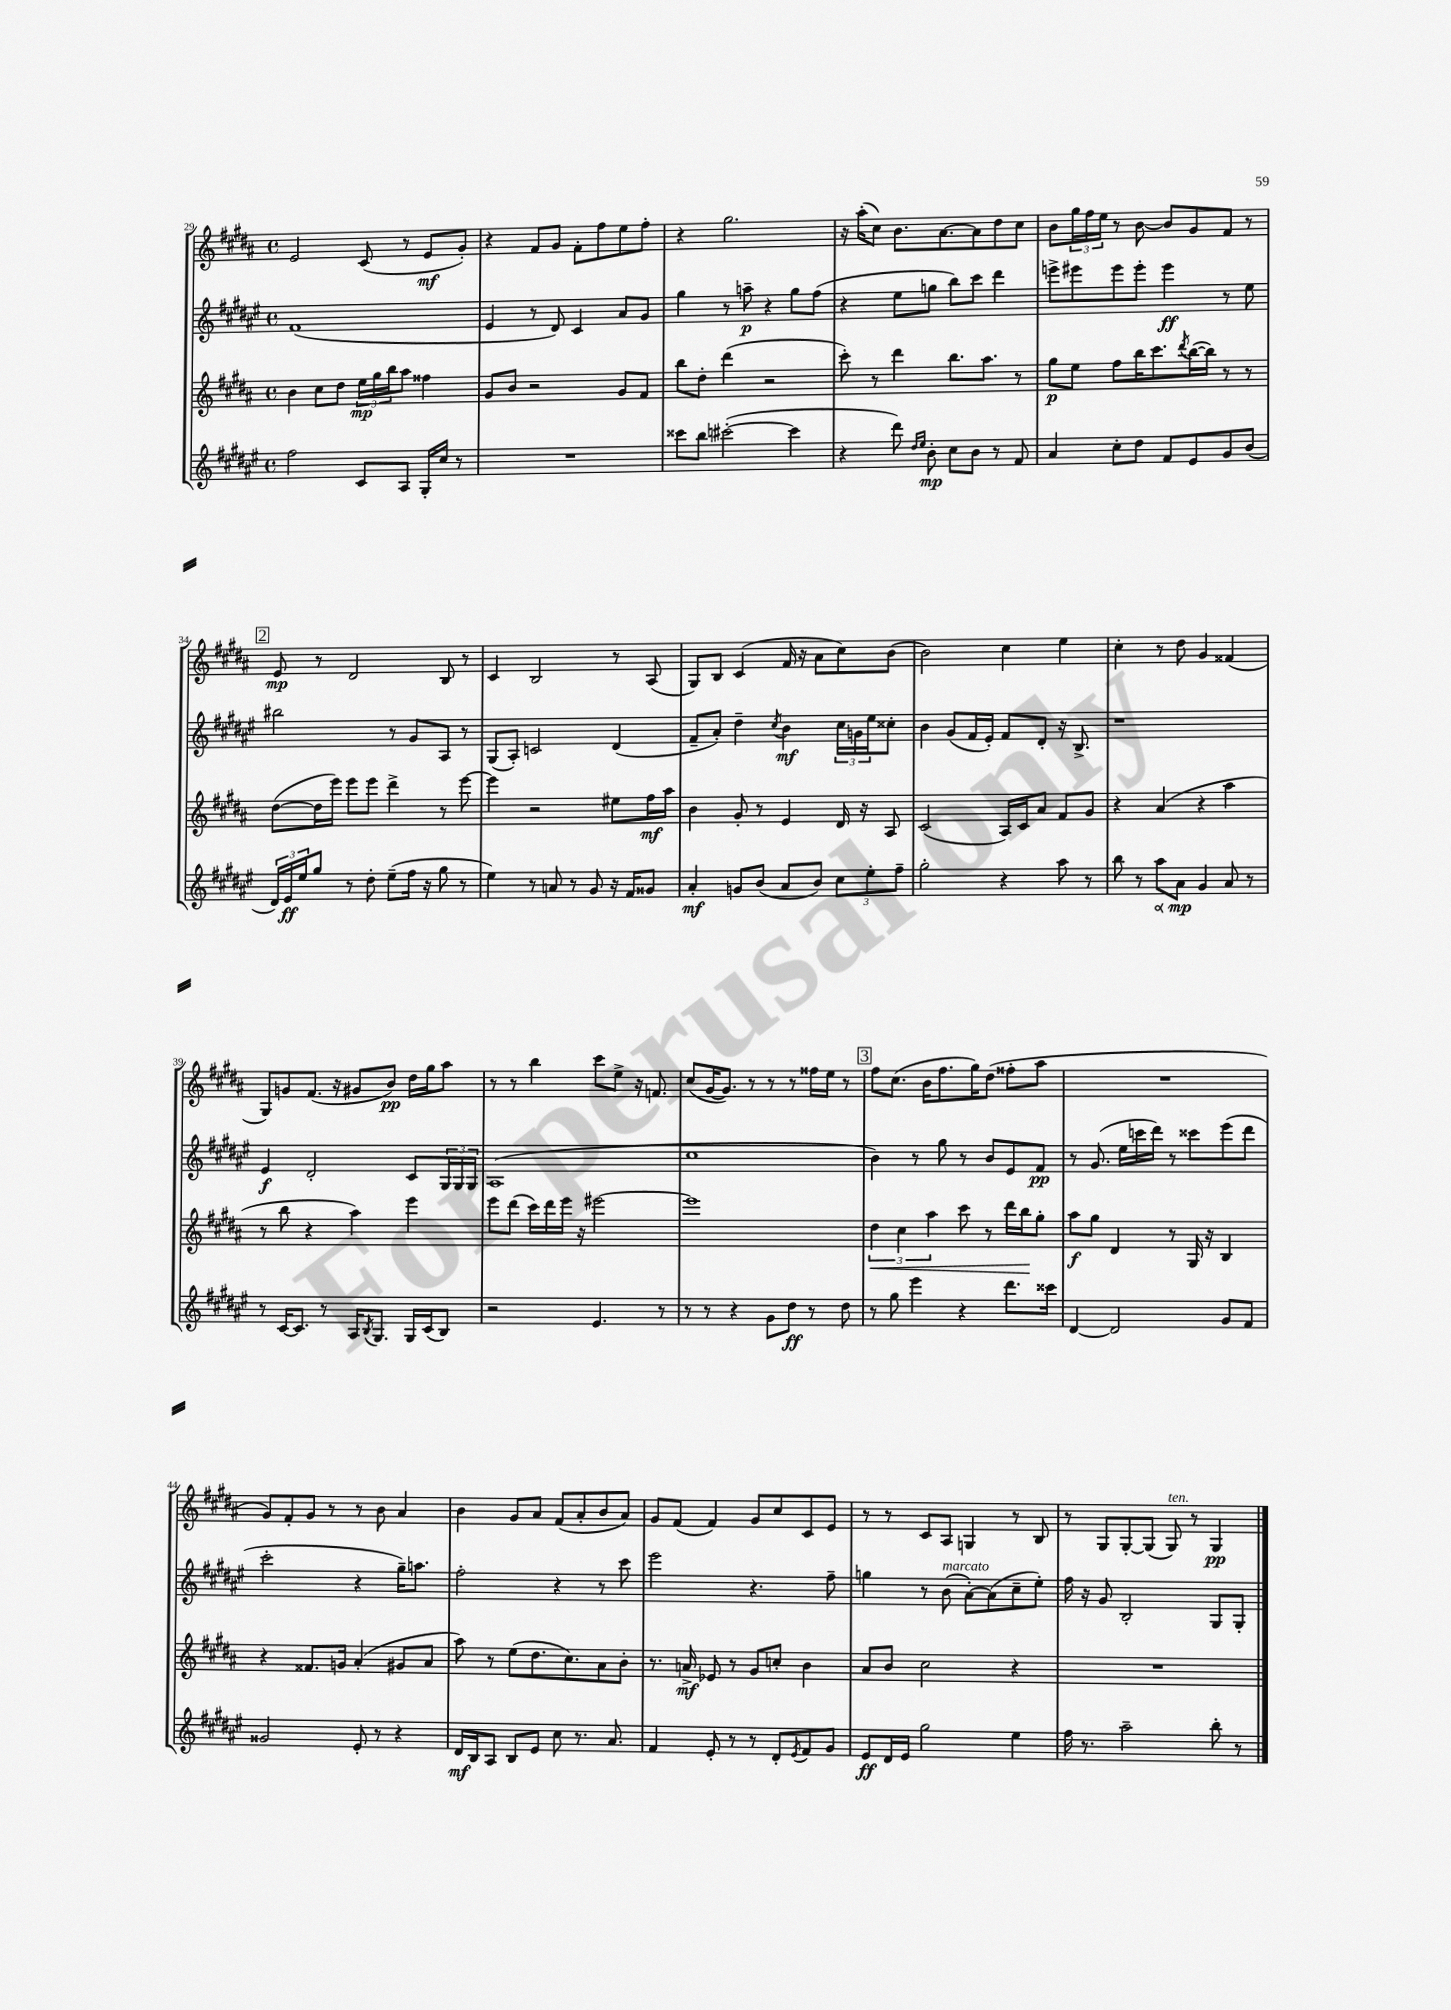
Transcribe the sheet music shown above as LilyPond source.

<<
\new StaffGroup <<
\new Staff = "s0" {
    \clef treble \key b \major \defaultTimeSignature \time 4/4
    e'2 cis'8( r8 e'8\mf gis'8-.) |
    r4 fis'8 gis'8 fis'8-. fis''8 e''8 fis''8-. |
    r4 gis''2. |
    r16 ais''16-.( cis''8) b'8. ais'8.~ ais'8 dis''8 cis''8 |
    b'8 \tuplet 3/2 { gis''16 fis''16 e''16 } r8 b'8~ b'8 gis'8 fis'8 r8 |
    \mark \markup { \box "2" } e'8\mp r8 dis'2 b8 r8 |
    cis'4 b2 r8 ais8( |
    gis8) b8 cis'4( fis'16 r16 ais'8 cis''8) b'8( |
    b'2) cis''4 e''4 |
    cis''4-. r8 dis''8 gis'4 fisis'4( |
    gis8) g'8 fis'8.( r16 gis'8 b'8\pp) dis''16 gis''16 ais''8 |
    r8 r8 b''4 cis'''8 e''8-> r16 f'8. |
    cis''8( gis'16~ gis'8.) r8 r8 r8 fisis''16 e''16 r8 |
    \mark \markup { \box "3" } fis''8 cis''8.( b'16 fis''8. gis''16) dis''8( fisis''8-. ais''8 |
    R1 |
    gis'8) fis'8-. gis'8 r8 r8 b'8 ais'4 |
    b'4 gis'8 ais'8 fis'8( ais'8-. b'8 ais'8) |
    gis'8 fis'8( fis'4) gis'8 cis''8 cis'8 e'8 |
    r8 r8 cis'8 ais8 g4 r8 b8 |
    r8 gis8 gis8~-. gis8( gis8^\markup { \italic "ten." }) r8 gis4\pp \bar "|." |
}
\new Staff = "s1" {
    \clef treble \key fis \major \defaultTimeSignature \time 4/4
    fis'1( |
    eis'4 r8 dis'8) cis'4 ais'8 gis'8 |
    gis''4 r8 a''8--\p r4 gis''8 fis''8( |
    r4 eis''8 g''8 b''8) cis'''8 dis'''4 |
    e'''8-> eis'''8 eis'''8 eis'''8-. eis'''4\ff r8 eis''8 |
    \mark \markup { \box "2" } bis''2 r8 gis'8 ais8 r8 |
    gis8( ais8-.) c'2 dis'4( |
    fis'8-- ais'8-.) dis''4-- \acciaccatura { cis''8 } b'4\mf \tuplet 3/2 { cis''16 g'16 eis''16 } cisis''8-. |
    b'4 gis'8( fis'16 eis'16-.) fis'8 dis'8-. r16 b8.-> |
    r1 |
    eis'4\f dis'2-. cis'8 \tuplet 3/2 { gis16 gis16 gis16 } |
    ais1( |
    cis''1 |
    \mark \markup { \box "3" } b'4) r8 gis''8 r8 b'8 eis'8 fis'8\pp |
    r8 gis'8.( eis''16 c'''16 dis'''16) r8 cisis'''8 eis'''8( dis'''8 |
    cis'''2-. r4 gis''16--) a''8. |
    fis''2-. r4 r8 cis'''8 |
    eis'''2 r4. fis''8-- |
    g''4 r8 b'8^\markup { \italic "marcato" }( ais'8~-.) ais'8( cis''8-- eis''8-.) |
    fis''16 r16 gis'8 b2-. gis8 gis8-. \bar "|." |
}
\new Staff = "s2" {
    \clef treble \key b \major \defaultTimeSignature \time 4/4
    b'4 cis''8 dis''8 \tuplet 3/2 { e''16\mp gis''16 b''16 } ais''8 fisis''4 |
    gis'8 b'8 r2 gis'8 fis'8 |
    b''8 dis''8-. dis'''4( r2 |
    cis'''8-.) r8 dis'''4 b''8. ais''8. r8 |
    gis''8\p e''8 fis''8 b''16 cis'''8. \acciaccatura { dis'''8 } b''16~( b''16) r8 r8 |
    \mark \markup { \box "2" } dis''8~( dis''16 e'''16) e'''8 e'''8 dis'''4-> r8 e'''8~ |
    e'''4 r2 eis''8 fis''16\mf ais''16 |
    b'4 gis'8-. r8 e'4 dis'16 r16 ais8 |
    cis'2( ais16) cis'16 ais'8 fis'8 gis'8 |
    r4 ais'4( r4 ais''4 |
    r8 b''8 r4 ais''4) e'''4 |
    e'''8 dis'''8( cis'''16) dis'''16 e'''16 r16 eis'''2~ |
    eis'''1 |
    \mark \markup { \box "3" } \tuplet 3/2 { dis''4\< cis''4 ais''4 } cis'''8 r8 dis'''16 b''16\! gis''8-. |
    ais''8\f gis''8 dis'4 r8 gis16 r16 b4 |
    r4 fisis'8. g'16 ais'4-.( gis'8 ais'8 |
    ais''8) r8 e''8( dis''8. cis''8.) ais'8 b'8-. |
    r8. a'16->\mf ees'8 r8 gis'8 c''8-. b'4 |
    ais'8 b'8 cis''2 r4 |
    R1 \bar "|." |
}
\new Staff = "s3" {
    \clef treble \key fis \major \defaultTimeSignature \time 4/4
    fis''2 cis'8 ais8 gis16-. cis''16 r8 |
    R1 |
    cisis'''8 b''8 cis'''2~-.( cis'''4 |
    r4 dis'''8) \grace { dis''16 eis''16 } b'8-.\mp cis''8 b'8 r8 fis'8 |
    ais'4 cis''8-. dis''8 fis'8 eis'8 gis'8 b'8( |
    \mark \markup { \box "2" } \tuplet 3/2 { dis'16) eis'16\ff eis''16 } gis''8 r8 dis''8-. eis''8--( fis''16 r16 gis''8 r8 |
    eis''4) r8 a'8 r8 gis'8 r16 fis'16 gisis'8 |
    ais'4-.\mf g'8 b'8( ais'8 b'8) \tuplet 3/2 { cis''8 eis''8-. fis''8-- } |
    gis''2-. r4 ais''8 r8 |
    b''8 r8 \once \override Hairpin.circled-tip = ##t ais''8\< ais'8\mp\! gis'4 ais'8 r8 |
    r8 cis'16~ cis'8. r8 ais16 \acciaccatura { b8 } gis8. gis16 cis'16( b8) |
    r2 eis'4. r8 |
    r8 r8 r4 gis'8 dis''8\ff r8 dis''8 |
    \mark \markup { \box "3" } r8 gis''8 eis'''4 r4 dis'''8. cisis'''16 |
    dis'4~ dis'2 gis'8 fis'8 |
    gisis'2 eis'8-. r8 r4 |
    dis'16\mf b16 ais8 b8 eis'8 cis''8 r8. ais'8. |
    fis'4 eis'8-. r8 r8 dis'8-. \acciaccatura { eis'8 } fis'8 gis'8 |
    eis'8\ff dis'16 eis'16 gis''2 eis''4 |
    fis''16 r8. ais''2-- b''8-. r8 \bar "|." |
}
>>
>>
\layout { \context { \Score currentBarNumber = #29 } }
